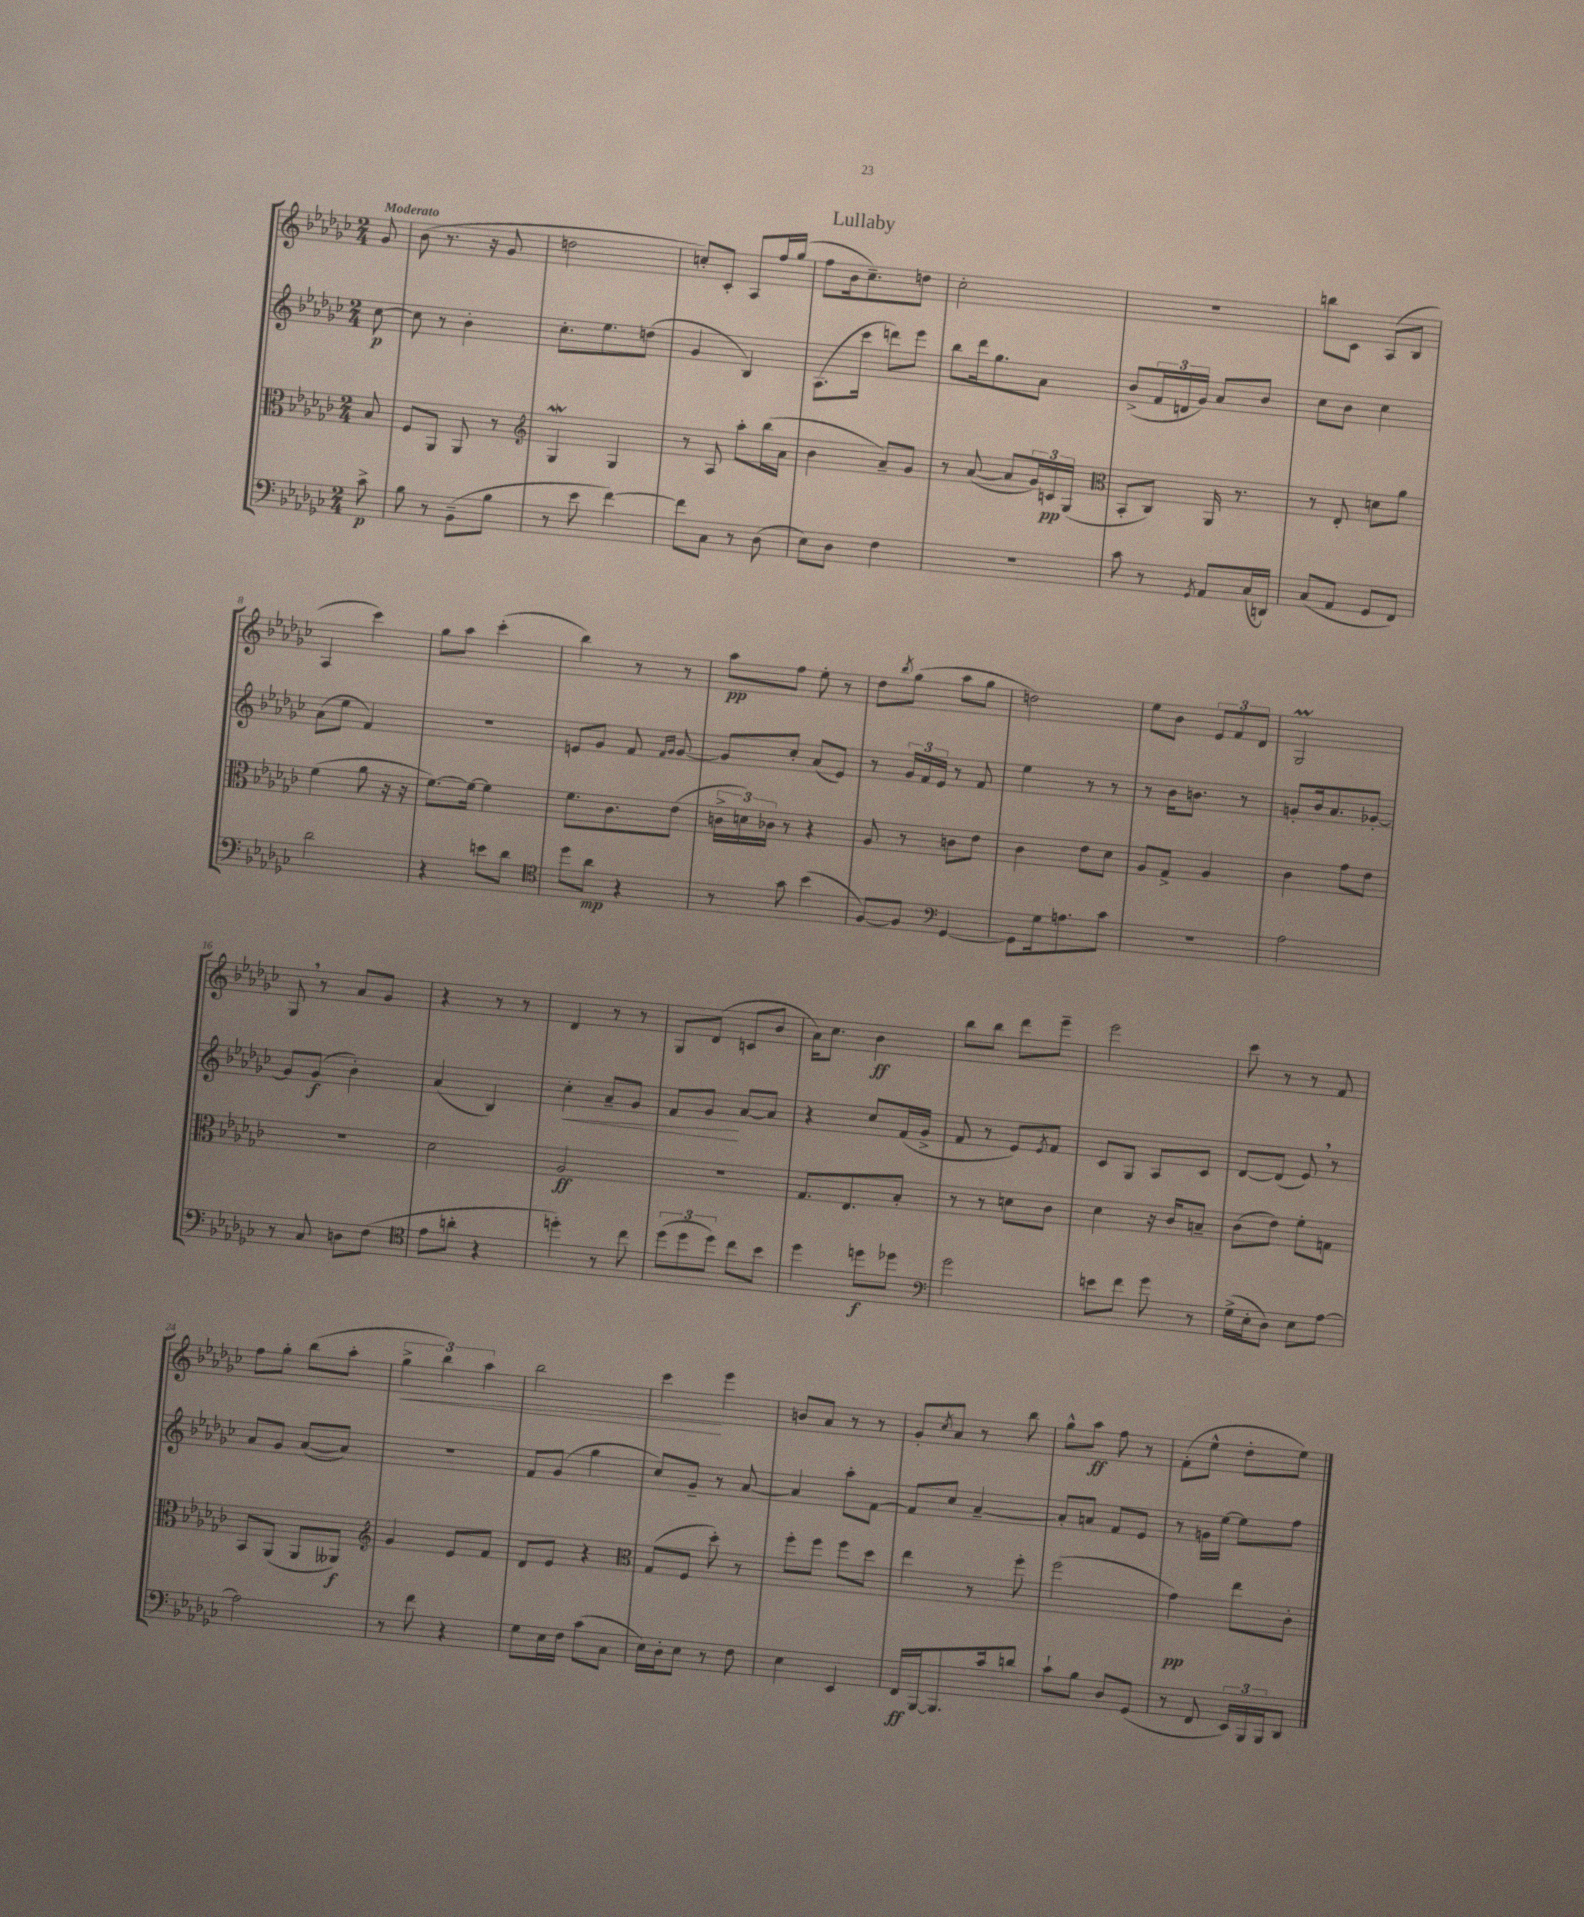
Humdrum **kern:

**kern	**kern	**kern	**kern
*staff4	*staff3	*staff2	*staff1
*clefF4	*clefC3	*clefG2	*clefG2
*k[b-e-a-d-g-c-]	*k[b-e-a-d-g-c-]	*k[b-e-a-d-g-c-]	*k[b-e-a-d-g-c-]
*M2/4	*M2/4	*M2/4	*M2/4
8c-^	8B-	[8cc-	8g-
=	=	=	=
8B-	8F	8cc-]	(8b-
8r	8AA-	8r	8.r
(8BB-~	8AA-	4b-'	.
.	.	.	16r
8B-	8r	.	8g-
=	=	=	=
*	*clefG2	*	*
8r	4G-	8.cc-'	2dd
8e-	.	.	.
.	.	8.ee-	.
[4f)	4G-	.	.
.	.	(8dd	.
=	=	=	=
8f]	8r	4g-	8cc')
8C-	8A-	.	8c-'
8r	8aa-'	4B-)	8A-
(8D-	(16bb-	.	16ff
.	16a-	.	(16gg-
=	=	=	=
8E-)	4b-	(8.A-	8ff
8D-	.	.	16b-
.	.	16ccc-	8.cc-~)
4F	8a-~)	8ddd)	.
.	8g-	8eee-	8dd
=	=	=	=
2r	8r	8bb-	2cc-'
.	([8a-	16ddd-	.
.	.	8.gg-	.
.	8a-]	.	.
.	24g-)	8a-	.
.	24c	.	.
.	(24G-	.	.
=	=	=	=
*	*clefC3	*	*
8c-	8BB-'	(8b-^	2r
8r	8C-)	24f	.
.	.	24d	.
.	.	24g-)	.
8qGG-	.	.	.
8AA-	16AA-	8a-	.
.	8.r	.	.
(16C-	.	8b-	.
16DD)	.	.	.
=	=	=	=
(8C-	8r	8cc-	8bb
8AA-	8E-'	8b-	8c-
8GG-	8d	4cc-	(8A-
8FF)	8a-	.	8B-
=	=	=	=
2d-	(4f	(8a-	4A-
.	.	8ee-	.
.	8a-	4f)	4ccc-)
.	16r	.	.
.	16r	.	.
=	=	=	=
4r	[8.f)	2r	8gg-
.	.	.	8aa-
.	16f_	.	.
8e	4f]	.	(4ccc-'
8d-	.	.	.
=	=	=	=
*clefC4	*	*	*
8dd-	8.f	8e	4bb-)
8a-	.	8g-	.
.	8.c-	.	.
4r	.	8f	8r
.	.	16qqf	.
.	.	16qqg-	.
.	(8e-	[8g-	8r
=	=	=	=
8r	24c^	8g-]	8aa-
.	24d)	.	.
.	24c-	.	.
8g-	8r	8cc-'	8ff
(4b-	4r	(8a-	8ee-'
.	.	8e-)	8r
=	=	=	=
[8F)	8A-	8r	8dd-
.	.	.	8qbb-
8F]	8r	24g-	(8gg-
.	.	24f	.
.	.	24e-	.
*clefF4	*	*	*
[4GG-	8c	8r	8aa-
.	8e-	8f	8gg-
=	=	=	=
8GG-]	4c-	4ee-	2dd)
16G-	.	.	.
8.A	.	.	.
.	8e-	8r	.
8c-	8d-	8r	.
=	=	=	=
2r	8A-	8r	8ee-
.	8G-^	16b-	8b-
.	.	8.b	.
.	4A-	.	12e-
.	.	.	12f
.	.	8r	.
.	.	.	12d-
=	=	=	=
2A-	4c-	8g'	2G-
.	.	16b-	.
.	.	8.a-	.
.	8g-	.	.
.	8e-	[8g-'	.
=	=	=	=
8r	2r	8g-]	8G-
8C-	.	(8g-	8r
8D	.	4b-')	8a-
(8F	.	.	8g-
=	=	=	=
*clefC4	*	*	*
8e-	2d-	(4a-	4r
8a'	.	.	.
4r	.	4B-)	8r
.	.	.	8r
=	=	=	=
4dd')	2A-	4cc-'	4d-
8r	.	8a-~	8r
8cc-	.	8g-	8r
=	=	=	=
(12dd-	2r	8f	8G-
12dd-	.	.	.
.	.	8g-	(8d-
12dd-)	.	.	.
8cc-	.	[8a-	8c
8b-	.	8a-]	8b-
=	=	=	=
4dd-	8.G-	4r	16a-)
.	.	.	8.cc-
.	8.E-	.	.
8dd	.	8cc-	4b-
8dd-	8B-'	(16f	.
.	.	16g-^	.
=	=	=	=
*clefF4	*	*	*
2g-	8r	8f	8bb-
.	8r	8r	8bb-
.	8d	8e-)	8ddd-
.	.	8qe-	.
.	8c-	8f	8eee-~
=	=	=	=
8e	4d-	8c-	2eee-
8f	.	8G-	.
8g-	16r	8A-	.
.	16c-	.	.
8r	8B~	8c-	.
=	=	=	=
(16G-^	(8c-	[8d-	8ccc-
16E-'	.	.	.
8D-)	8e-)	(8d-]	8r
8E-	8f'	8e-)	8r
[8A-	8G	8r	8f
=	=	=	=
2A-]	8BB-	8a-	8ff
.	(8AA-	8g-	8gg-'
.	8AA-	([8a-	(8bb-
.	8AA--)	8a-])	8aa-'
=	=	=	=
*	*clefG2	*	*
8r	4g-	2r	6gg-^
8f	.	.	.
.	.	.	6bb-)
4r	8e-	.	.
.	.	.	6aa-
.	8f	.	.
=	=	=	=
8G-	8d-	8f	2bb-
16E-	8e-	(8g-	.
16F	.	.	.
(8c-	4r	4gg-	.
8C-	.	.	.
=	=	=	=
*	*clefC3	*	*
16E-)	(8G-	8cc-)	4ccc-
16D-'	.	.	.
8E-	8F	8g-~	.
8r	8dd-')	8r	4eee-
8F	8r	[8a-	.
=	=	=	=
4E-	8ff'	4a-]	8b
.	8ff	.	8a-
4EE-	8ff	8aa-'	8r
.	8dd-	[8f	8r
=	=	=	=
16FF	4ee-	8f]	8g-'
[16BBB-	.	.	.
.	.	.	8qcc-
8.BBB-]	.	8cc-	8a-
.	8r	[4a-~	8r
16c-	.	.	.
8d	8ff'	.	8bb-
=	=	=	=
8c-`	(2ff	8a-']	8gg-^^
8B-	.	8a	8aa-
8D-	.	8f	8ff
(8GG-	.	8e-	8r
=	=	=	=
8r	4g-)	8r	(8f'
8FF	.	16g	8ee-^^
.	.	[16ee-	.
24EE-)	8ee-	8ee-]	8dd-'
24BBB-	.	.	.
24BBB-	.	.	.
8DD-	8c-'	8ff	8ee-)
==	==	==	==
*-	*-	*-	*-
